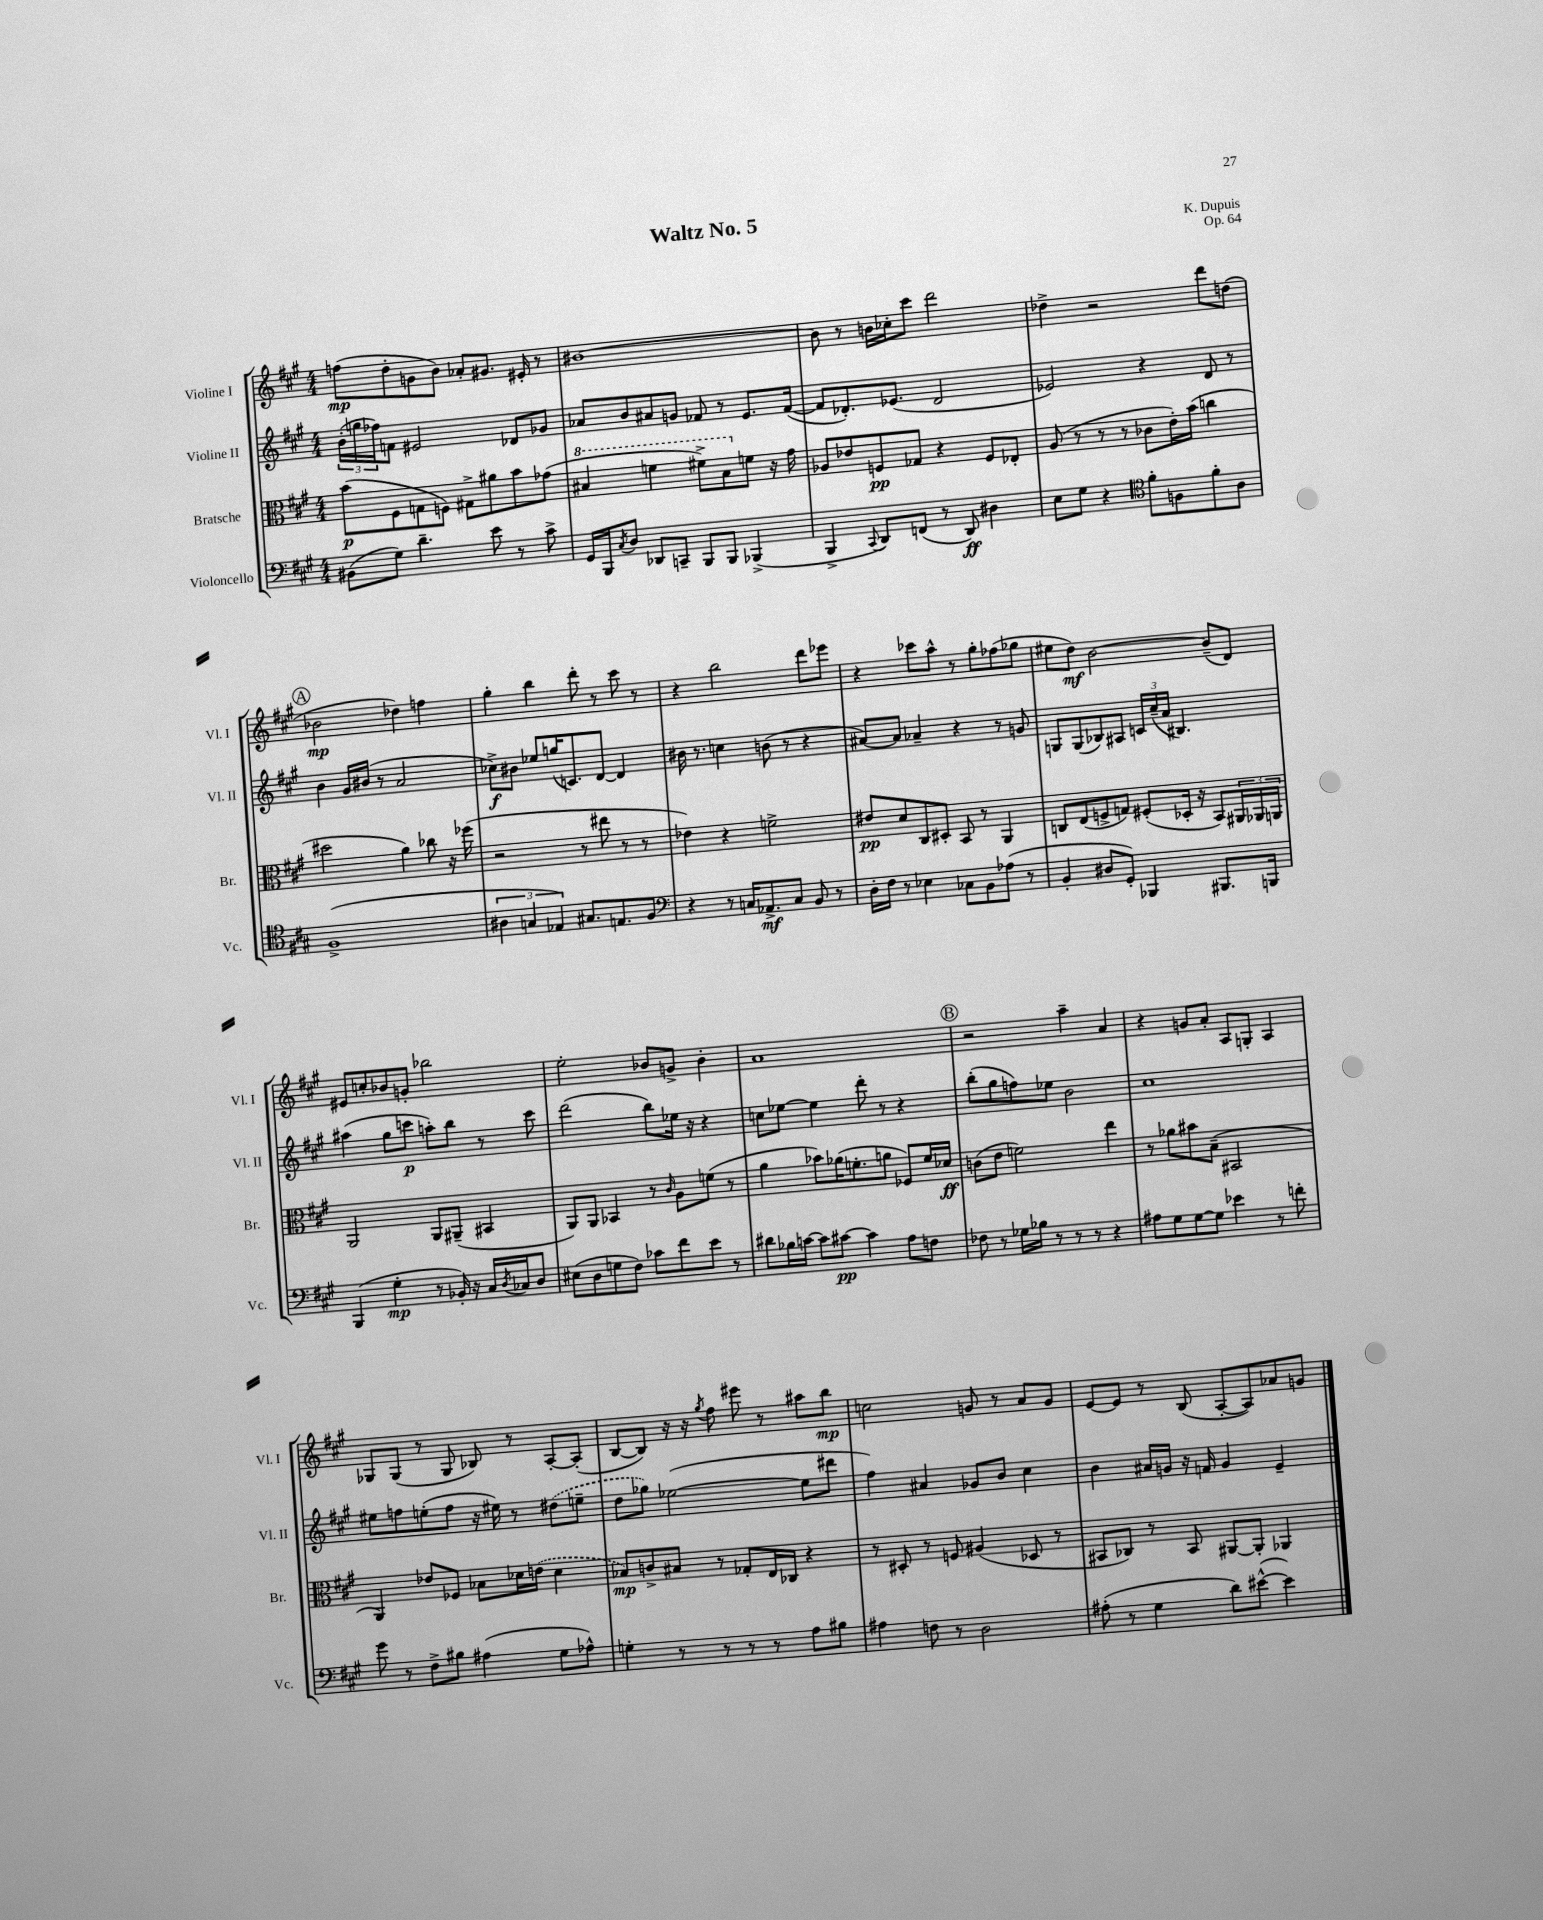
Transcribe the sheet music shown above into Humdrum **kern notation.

**kern	**kern	**kern	**kern
*staff4	*staff3	*staff2	*staff1
*clefF4	*clefC3	*clefG2	*clefG2
*k[f#c#g#]	*k[f#c#g#]	*k[f#c#g#]	*k[f#c#g#]
*M4/4	*M4/4	*M4/4	*M4/4
(8BB#\L	(8b\L	(24b'\LL	(8ff\L
.	.	24gg\	.
.	.	24ff-\J)	.
8G#\J)	8F#\	8f\J	8dd'\
4.d~\	8G\	2e#/	8g\
.	8F\J)	.	8b\J)
.	8G#^\L	.	8a-'/L
8e\	8a#\	.	8.g#/J
8r	8b\	8d-/L	.
.	.	.	16e#'/
8c#^\	(8g-\J	8g-/J	8r
=	=	=	=
16GG#/LL	4b#/	8a-/L	[1b#
16BBB/J	.	.	.
8qC#/	.	.	.
8D/J	.	8b/	.
8DD-/L	4ff\	8a#/	.
8CC~/J	.	8g/J	.
8BBB/L	8ff#^\L)	8f-/	.
8BBB/J	8b#\	8r	.
(4BBB-^/	8f\J	8.e/L	.
.	16r	.	.
.	16g#\	([16f-/Jk	.
=	=	=	=
4BBB^/	8A-/L	8f-/]L	8b#\]
.	8e-/	8.d-'/)	8r
8qqCC#/	.	.	.
8DD/L)	8F/	.	16b\LL
.	.	(8.e-/J	16cc-'\J
(8FF/J	8G-/J	.	8ccc#\J
8r	4r	2d-/	2ddd\
8DD/)	.	.	.
4D#\	8F/L	.	.
.	8E-'/J	.	.
=	=	=	=
8E\L	(8A/	2e-/)	4dd-^\
8G#\J	8r	.	.
4r	8r	.	2r
.	8r	.	.
*clefC4	*	*	*
8f#'\L	8c-\L	4r	.
8F\	16e'\L)	.	.
.	(16b\JJ	.	.
8f#'\	4cc\	8d/	8ddd\L
8A\J	.	8r	(8dd\J
=	=	=	=
(1F#^	2dd#\	4b\	2b-\
.	.	16g#/LL	.
.	.	(16b#/JJ	.
.	.	8r	.
.	4a\)	2a/	4dd-\)
.	8cc-\	.	4ff\
.	16r	.	.
.	(16ff-\	.	.
=	=	=	=
6A#\	2r	8cc-^\L)	4gg#'\
.	.	8b#\J	.
6G/	.	.	.
.	.	8ee-/L	4bb\
6E-/)	.	.	.
.	.	(16gg/K	.
.	.	8.c/)	.
8.G#/L	8r	.	8ddd'\
.	8ee#\	[8d/J	8r
8.E/	.	.	.
.	8r	4d/]	8ccc#\
8F#/J	8r	.	8r
=	=	=	=
*clefF4	*	*	*
4r	4e-\)	16b#\	4r
.	.	8.r	.
8r	4r	4cc\	2bb\
16C/LK	.	.	.
8.AA-^/	.	.	.
.	2f^\	(8b\	.
8C/J	.	8r	.
8BB/	.	4r	8ddd\L
8r	.	.	8eee-\J
=	=	=	=
16D'\LL	8e#/L	[8a#/L)	4r
16F#\JJ	.	.	.
8r	8d/	8a#/]J	.
4E-\	8C#/	4a-~/	8ccc-\L
.	8D#'/J	.	8aa^^\J
8C-\L	8BB/	4r	8r
8BB\	8r	.	8gg#'\L
(8A-\J	4AA/	8r	(8ff-\
8r	.	8g/	8gg-\J
=	=	=	=
4BB'/	8C/L	8G/L	8ee#\L
.	(8E/	(8G/	8dd\J)
8D#/L	8F^/	8B-/)	[2b\
8GG#'/J)	8G/J)	8A#/J	.
4BBB-/	(8F#'/L	24c/LL	.
.	.	(24cc#~/	.
.	.	24a/JJ	.
.	16D-'/Jk	4.B#/)	.
.	16r	.	.
8.BBB#/L	8BB/L)	.	(8b~/]L
.	24AA#/L	.	8d/J)
.	24AA-/	.	.
16BBB/Jk	.	.	.
.	24AA/JJ	.	.
=	=	=	=
(4BBB/	2AA/	(4aa#\	8e#/L
.	.	.	8cc'/
4G#'\	.	8gg#\L	8b-/
.	.	8ccc\J	8g'/J
8r	8AA/L	8aa'\L)	2bb-\
16BB-'/)	(8AA#~/J	8bb\J	.
16r	.	.	.
16C#/LL	4BB#/	8r	.
8qD/	.	.	.
16C-/J	.	.	.
8D/J	.	8ccc\	.
=	=	=	=
(8E#\L	8AA/L)	(2ddd\	2ee'\
8D\	8AA/J	.	.
8G\	4BB-/	.	.
8F#\J)	.	.	.
8c-\L	8r	8bb\L)	8b-/L
.	16qqc#/	.	.
8f#\	8A\L	16ee-\Jk	8g^/J
.	.	16r	.
8e\J	(8f\J	4r	4b-'\
8r	8r	.	.
=	=	=	=
8d#\L	4a\	8cc\L	1a
16B-\L	.	[8ee-\J	.
[16c\JJ	.	.	.
8c\]L	8b-\L)	4ee-\]	.
[8c#\J	(16a-\K	.	.
.	8.f'\	.	.
4c#\]	.	8ddd'\	.
.	8a\J	8r	.
8A\L	8F-/L)	4r	.
8F\J	16f/L	.	.
.	16d-/JJ	.	.
=	=	=	=
8F-\	(8c\L	(8bb'\L	2r
8r	8e\J	8gg#\	.
16G-\LL	2f\)	8ff\)	.
16B-\JJ	.	.	.
8r	.	8ee-\J	.
8r	.	2b\	4aa~\
8r	.	.	.
4r	4ee\	.	4a/
=	=	=	=
8A#\L	8r	1cc#	4r
8G#\	8a-\L	.	.
[8G#\	8b#\	.	8g/L
8G#\]J	(8B~\J	.	8a'/J
4e-\	2BB#/	.	8A/L
.	.	.	8G'/J
8r	.	.	4A/
8f'\	.	.	.
=	=	=	=
8g#\	4AA/)	8ee#\L	8G-/L
8r	.	8ff\	(8G-/J
8F#^\L	8e-/L	(8ee'\	8r
8B#\J	8F-/J	8ff\J	8G-/
(4A#\	8B-\L	16r	8B-/)
.	.	16ee#\)	.
.	16d-\L	8r	8r
.	(16e\JJ	.	.
8G#\L	4d-\	(8dd#\L	[8A'/L
8A-^^\J)	.	8ee~\J	(8A'/]J
=	=	=	=
4G'\	8B-/L)	8dd\L	[8B/L
.	8c^/	8gg-\J)	8B/]J)
8r	8B#/J	([2ee-\	16r
.	.	.	16r
.	.	.	8qgg#/
8r	8r	.	8ff#\
8r	8G-'/L	.	8eee#\
8r	16E/L	.	8r
.	16C-/JJ	.	.
8A\L	4r	8ee-\]L	8aa#\L
8B#\J	.	8ddd#\J	8bb\J
=	=	=	=
4A#\	8r	4ff#\)	2cc\
.	8D#'/	.	.
8F\	8r	4a#/	.
8r	8F/	.	.
2D\	(4A#/	8g-/L	8g/
.	.	8b/J	8r
.	8D-/	4cc#\	8a/L
.	8r	.	8g/J
=	=	=	=
(8A#'\	8BB#/L	4b\	[8e/L
8r	8C-/J)	.	8e/]J
4G#\	8r	16a#/LL	8r
.	.	16g/JJ	.
.	8BB#/	16r	(8B/
.	.	16f/	.
8d\L)	[8AA#/L	4g/	[8A'/L
([8e#^^\J	8AA#'/]J	.	8A/])
4e#\])	4AA-/	4e~/	8a-/
.	.	.	8g/J
==	==	==	==
*-	*-	*-	*-
